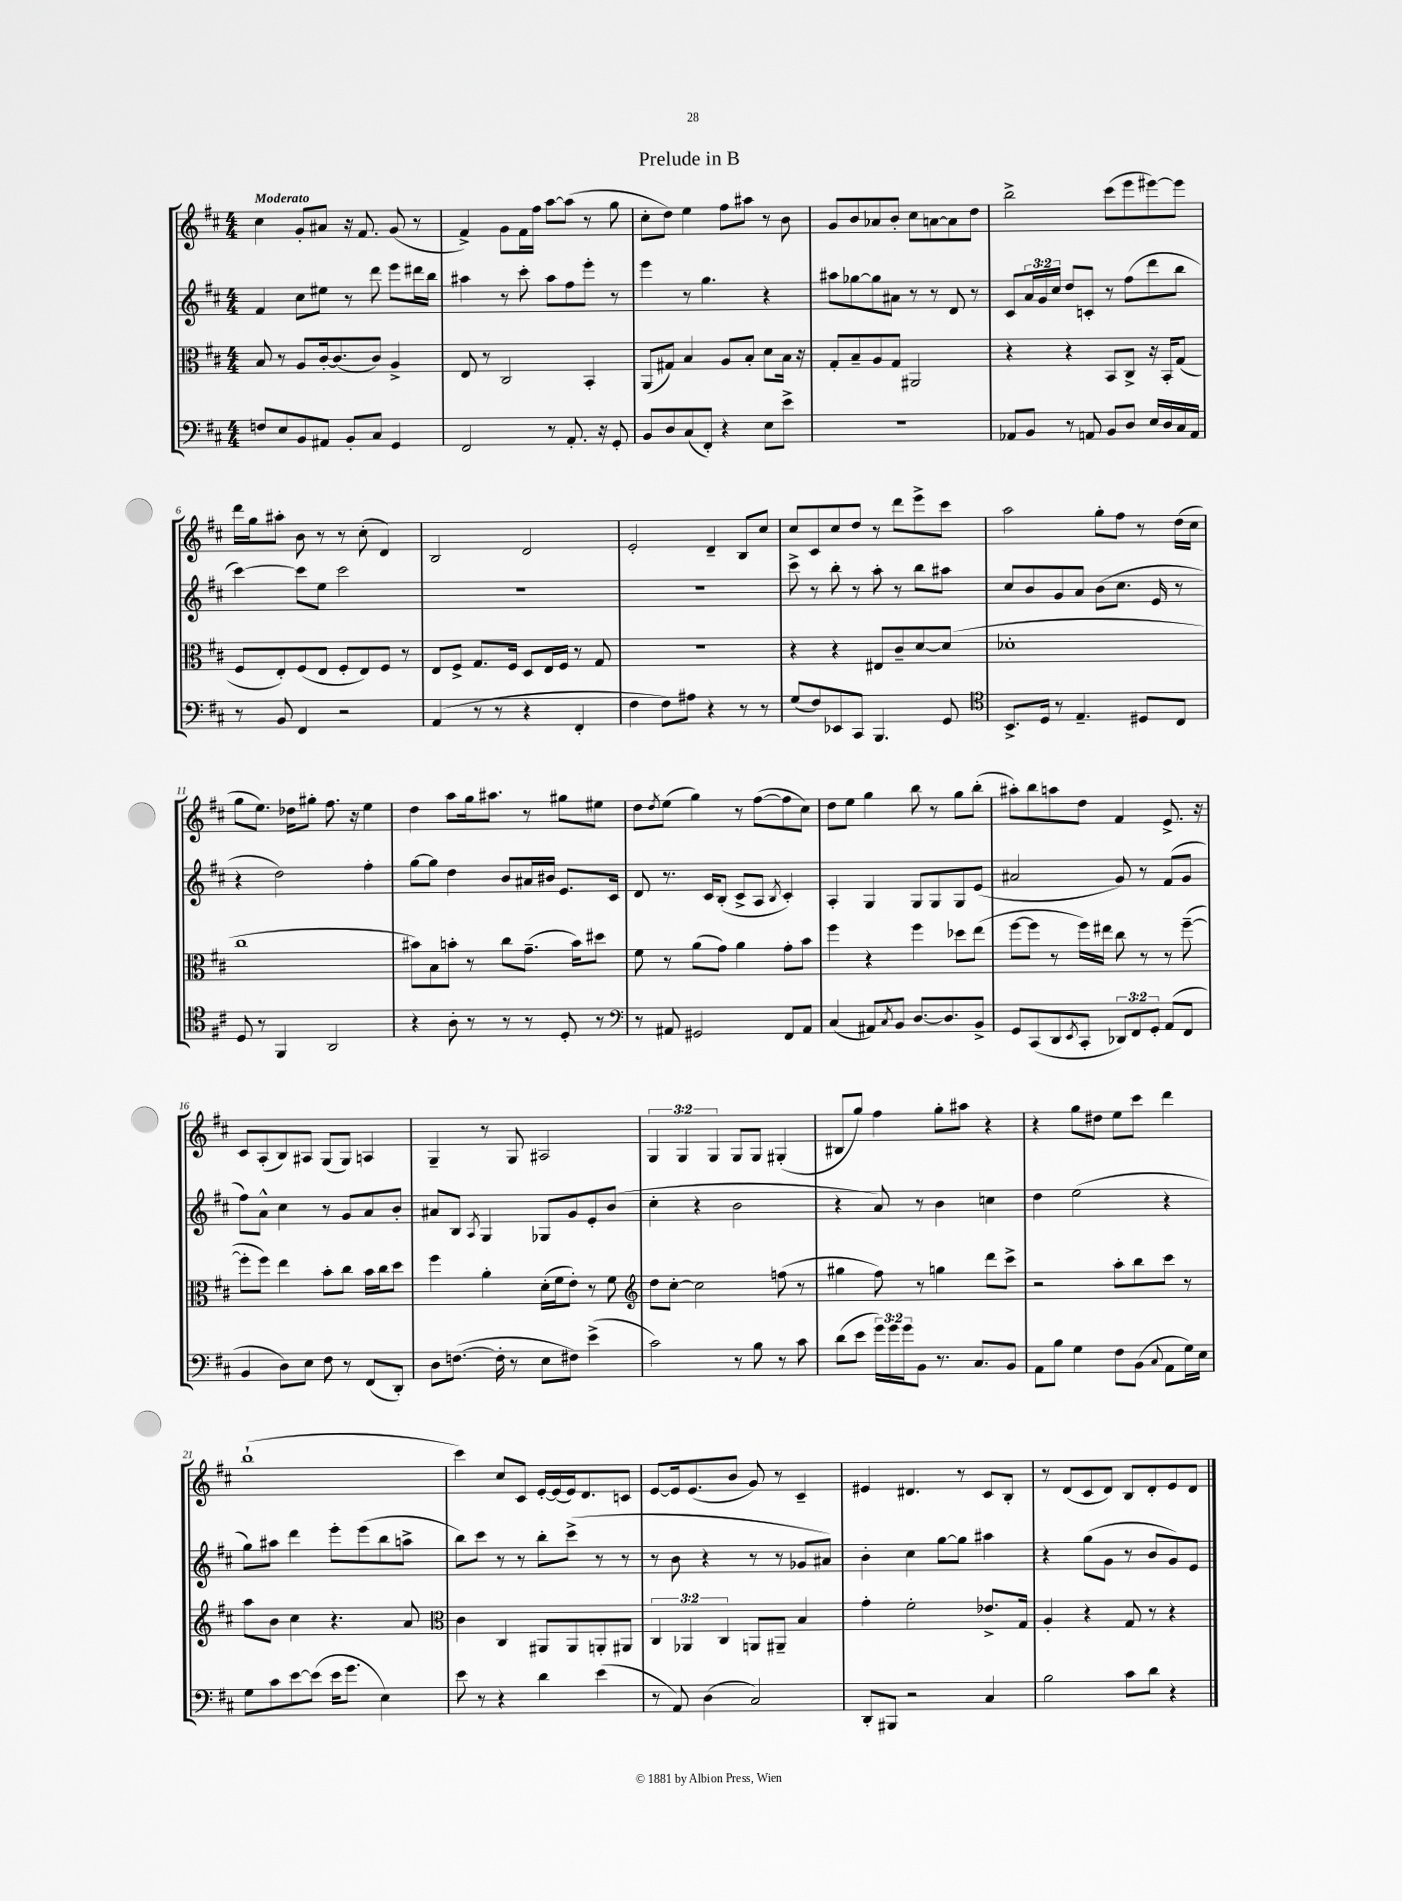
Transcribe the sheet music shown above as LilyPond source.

\header { title = "Prelude in B" }
<<
\new StaffGroup <<
\new Staff = "s0" {
    \clef treble \key d \major \numericTimeSignature \time 4/4 \override Staff.TupletNumber.text = #tuplet-number::calc-fraction-text \tempo "Moderato"
    cis''4 g'8-. ais'8 r16 fis'8. g'8( r8 |
    fis'4->) g'8 fis'16 fis''16 a''8~ a''8( r8 g''8 |
    cis''8-. d''8) e''4 fis''8 ais''8 r8 b'8 |
    g'8 b'8 aes'8 b'8-. cis''8 a'8~ a'8 d''8 |
    b''2-> cis'''8( e'''8 eis'''8~) eis'''8 |
    d'''16 g''16 ais''8-. b'8 r8 r8 cis''8-.( d'4) |
    b2 d'2 |
    e'2-. d'4-- b8 cis''8 |
    cis''8 cis'8 cis''8 d''8 r8 d'''8 e'''8-> cis'''8 |
    a''2 g''8-. fis''8 r8 d''16( cis''16 |
    g''8 e''8.) des''16 gis''8-. fis''8. r16 e''4 |
    d''4 a''8 g''16 ais''8. r8 gis''8 eis''8 |
    d''8 \acciaccatura { d''8 } e''8( g''4) r8 fis''8~( fis''8 cis''8) |
    d''8 e''8 g''4 b''8 r8 g''8 b''8-.( |
    ais''8-.) b''8 a''8 d''8 fis'4 e'8.-> r16 |
    cis'8 a8-.( b8) ais8 g8( g8) a4 |
    g4-- r8 g8 ais2 |
    \tuplet 3/2 { g4 g4 g4 } g8 g8 gis4-.( |
    bis8 g''8) fis''4 g''8-. ais''8 r4 |
    r4 g''8 dis''8 e''8 cis'''8 d'''4 |
    b''1-!( |
    cis'''4) cis''8 cis'8 e'16~-. e'16( e'16) d'8. c'8 |
    e'8~ e'16 e'8.( b'8 g'8) r8 cis'4-- |
    eis'4 dis'4. r8 cis'8 b8-. |
    r8 d'8( cis'8 d'8) b8 d'8-. e'8 d'8 \bar "|." |
}
\new Staff = "s1" {
    \clef treble \key d \major \numericTimeSignature \time 4/4 \override Staff.TupletNumber.text = #tuplet-number::calc-fraction-text
    fis'4 cis''8 eis''8 r8 d'''8 e'''8 dis'''16 b''16 |
    ais''4 r8 cis'''8-. ais''8 fis''8 e'''8-. r8 |
    e'''4 r8 g''4. r4 |
    ais''8 ges''8~ ges''8 ais'8 r8 r8 d'8 r8 |
    cis'8 \tuplet 3/2 { a'16 g'16 cis''16 } d''8 c'8-. r8 fis''8( d'''8 b''8 |
    cis'''4~) cis'''8 e''8 cis'''2 |
    R1 |
    R1 |
    cis'''8-> r8 b''8-. r8 a''8-. r8 b''8 ais''8 |
    cis''8 b'8 g'8 a'8 b'8( cis''8. e'16 r8 |
    r4 d''2) fis''4-. |
    g''8~ g''8 d''4 b'8 ais'16 bis'16 e'8. cis'16 |
    d'8 r8. cis'16 b8-.( cis'8-> a8 \acciaccatura { b8 } cis'4-.) |
    a4-. g4 g8 g8 g8 e'8( |
    ais'2 g'8) r8 fis'8( g'8 |
    fis''8) a'8-^ cis''4 r8 g'8 a'8 b'8-. |
    ais'8 b8 \acciaccatura { a8 } g4 ges8 g'8 e'8-. b'8( |
    cis''4-. r4 b'2 |
    r4 a'8) r8 b'4 c''4 |
    d''4 e''2( r4 |
    g''8) ais''8 d'''4 e'''8-. e'''8( b''8 a''8-> |
    b''8) cis'''8 r8 r8 b''8-. cis'''8->( r8 r8 |
    r8 b'8 r4 r8 r8 ges'8 ais'8) |
    b'4-. cis''4 g''8~ g''8 ais''4 |
    r4 g''8( g'8 r8 b'8 g'8) e'8 \bar "|." |
}
\new Staff = "s2" {
    \clef alto \key d \major \numericTimeSignature \time 4/4 \override Staff.TupletNumber.text = #tuplet-number::calc-fraction-text
    b8 r8 a8 cis'16~-. cis'8.( cis'8) a4-> |
    e8 r8 cis2 b,4-. |
    a,8( gis8) b4 a8 b8-. d'8 b16 r16 |
    g8-. b8-- a8 g8 ais,2 |
    r4 r4 b,8 cis8-> r16 b,16-. g8( |
    fis8 e8-.) fis8( e8 fis8-. e8) fis8 r8 |
    e8 fis8-> g8. fis16 d8 e16 fis16 r8 g8 |
    R1 |
    r4 r4 eis8 cis'8-- d'8~ d'8( |
    des'1-. |
    cis''1 |
    bis'8) b8 b'8-. r8 cis''8 g'8.--( b'16) dis''8 |
    fis'8 r8 a'8( g'8) a'4 g'8-. b'8 |
    fis''4 r4 fis''4 des''8 e''8( |
    fis''8~ fis''8 r8 fis''16) eis''16 cis''8 r8 r8 fis''8~--( |
    fis''8-. fis''8) e''4 b'8-. cis''8 b'16 cis''16 d''8 |
    fis''4 a'4-. d'16-.( fis'16 e'8-.) r8 fis'8 |
    \clef treble d''8 cis''8~-. cis''2 f''8( r8 |
    gis''4 fis''8) r8 g''4 d'''8 cis'''8-> |
    r2 a''8-. b''8 cis'''8 r8 |
    a''8 b'8 cis''4 r4. a'8 |
    \clef alto cis'4 cis4 ais,8 ais,8 a,8-. ais,8 |
    \tuplet 3/2 { cis4 aes,4 cis4 } a,8 ais,8-- b4 |
    g'4-. fis'2-. ees'8.-> g16 |
    a4-. r4 g8 r8 r4 \bar "|." |
}
\new Staff = "s3" {
    \clef bass \key d \major \numericTimeSignature \time 4/4 \override Staff.TupletNumber.text = #tuplet-number::calc-fraction-text
    f8 e8 b,8 ais,8 b,8-. cis8 g,4 |
    fis,2 r8 a,8.-. r16 g,8-. |
    b,8 d8 cis8( fis,8-.) r4 e8 e'8-> |
    R1 |
    aes,8 b,8 r8 a,8 b,8 d8 e16 d16 cis16 a,16 |
    r8 b,8 fis,4 r2 |
    a,4( r8 r8 r4 fis,4-. |
    fis4 fis8) ais8 r4 r8 r8 |
    g8( fis8) ees,8 cis,8 b,,4. g,8 |
    \clef tenor b,8.-> d16 r8 e4.-- dis8 cis8 |
    d8 r8 fis,4 a,2 |
    r4 a8-. r8 r8 r8 d8-. r8 |
    \clef bass r8 ais,8 gis,2 fis,8 ais,8 |
    cis4( ais,8) \acciaccatura { cis8 } b,8 d8.~ d8. b,8-> |
    g,8 cis,8( d,8 \acciaccatura { e,8 } cis,8-. \tuplet 3/2 { des,8) fis,8 g,8-. } a,8( fis,8 |
    b,4 d8) e8 fis8 r8 fis,8( d,8-.) |
    d8 f8.~( f16-. r8 e8 fis8) e'4->( |
    cis'2) r8 b8 r8 cis'8 |
    d'8( e'8 \tuplet 3/2 { g'16) g'16 g'16 } b,8 r8. cis8. b,8 |
    a,8 b8 g4 fis8 b,8( \appoggiatura { cis8 } a,8 g16) e16 |
    g8 cis'8 e'8~ e'8( e'16 g'8. e4) |
    e'8 r8 r4 d'4 e'4( |
    r8 a,8) d4( cis2) |
    d,8-. bis,,8 r2 cis4 |
    b2 cis'8 d'8 r4 \bar "|." |
}
>>
>>
